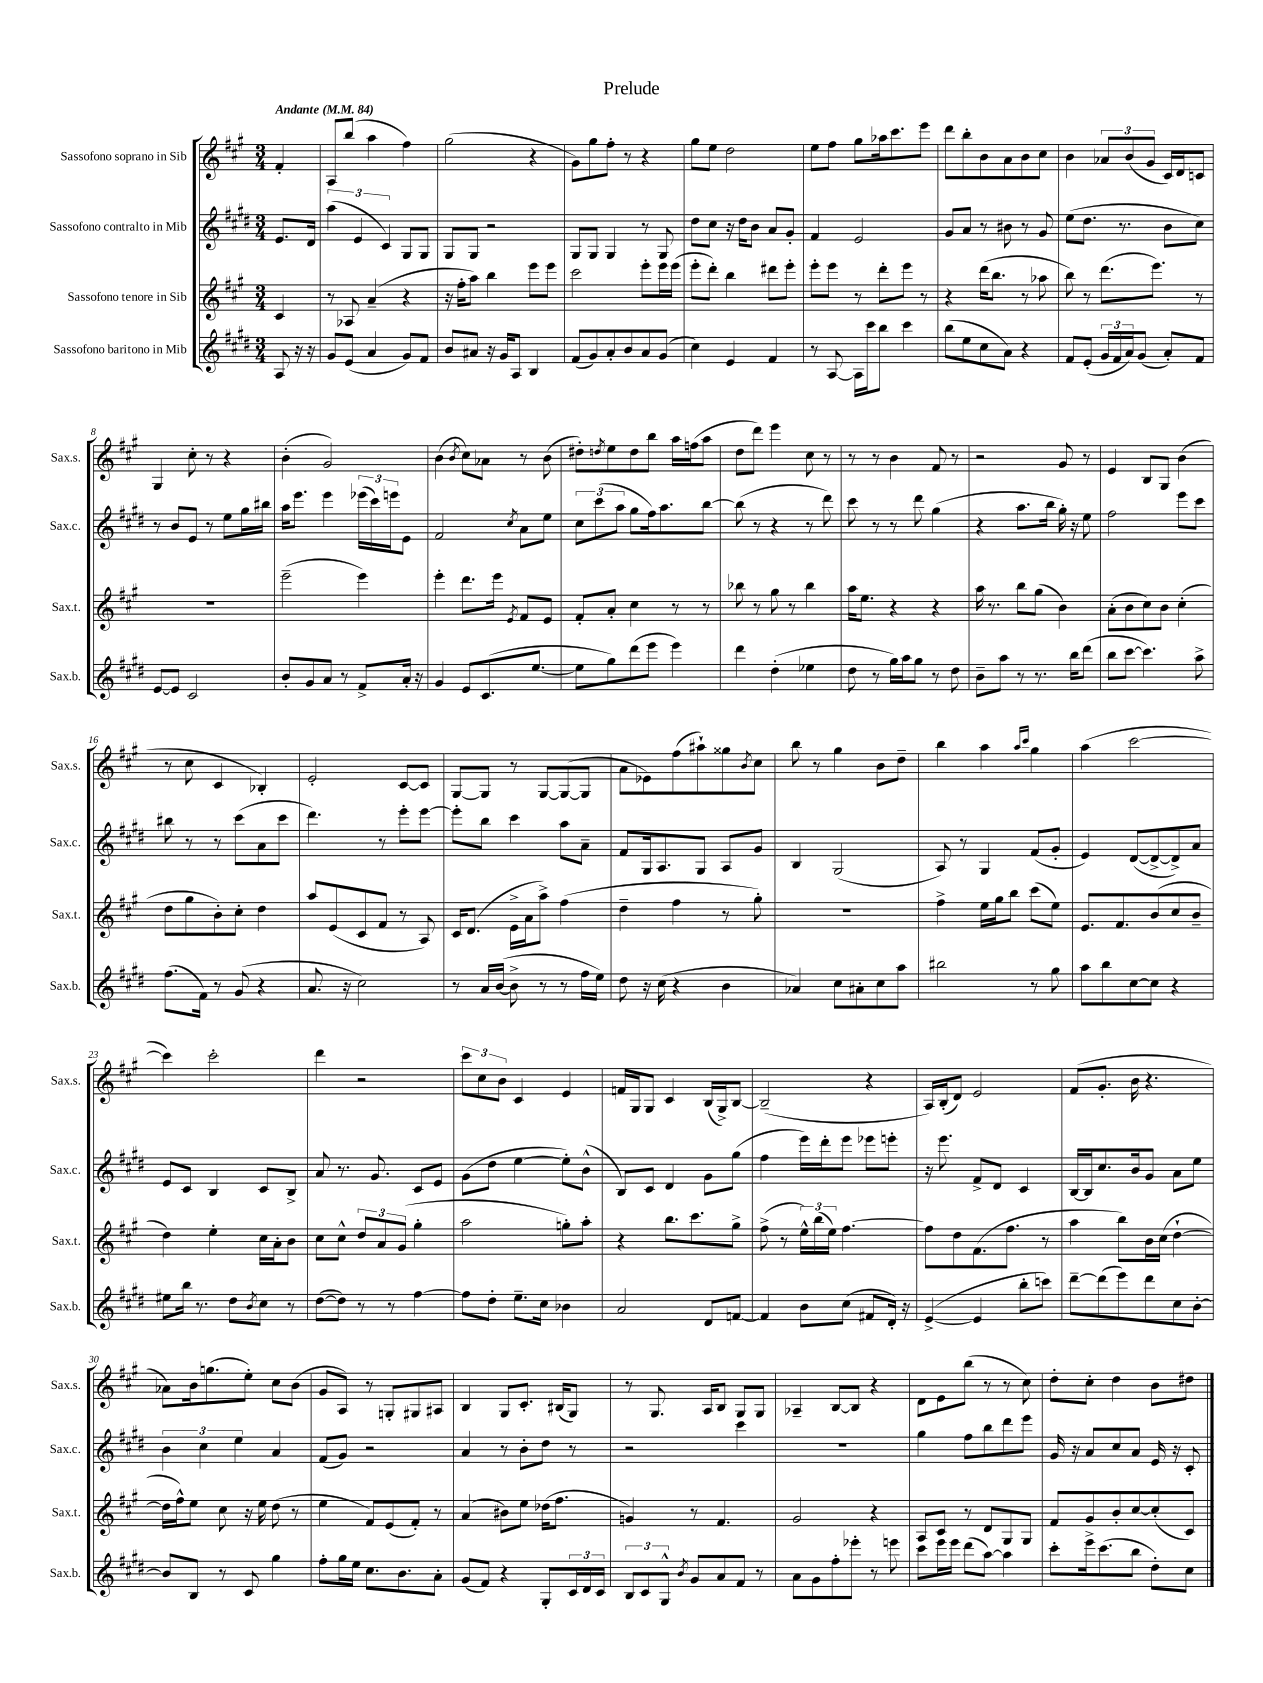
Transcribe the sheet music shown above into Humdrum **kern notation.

**kern	**kern	**kern	**kern
*part4	*part3	*part2	*part1
*staff4	*staff3	*staff2	*staff1
*I"Sassofono baritono in Mib	*I"Sassofono tenore in Sib	*I"Sassofono contralto in Mib	*I"Sassofono soprano in Sib
*I'Sax.b.	*I'Sax.t.	*I'Sax.c.	*I'Sax.s.
*clefG2	*clefG2	*clefG2	*clefG2
*k[f#c#g#d#]	*k[f#c#g#]	*k[f#c#g#d#]	*k[f#c#g#]
*M3/4	*M3/4	*M3/4	*M3/4
*MM84	*MM84	*MM84	*MM84
=	=	=	=
!	!	!	!LO:TX:a:B:t=Andante
8A/	4c#/	8.e/L	4f#'/
16r	.	.	.
16r	.	16d#/Jk	.
=1	=1	=1	=1
8g#/L	8r	(6aa\	8A/L
(8e/J	8A-X/	.	(8bb/J
.	.	6e/	.
4a/	(4a~/	.	4aa\
.	.	6c#/)	.
8g#/L)	4r	8G#/L	4ff#\)
8f#/J	.	8G#/J	.
=2	=2	=2	=2
8b/L	16r	8G#/L	(2gg#\
.	16ff#'\KL	.	.
8a#X/J	8aa\J)	8G#/J	.
16r	4bb\	2r	.
16g#/KL	.	.	.
8A/J	.	.	.
4B/	8eee\L	.	4r
.	8eee\J	.	.
=3	=3	=3	=3
(8f#/L	2ccc#\	8G#/L	8g#\L)
8g#/)	.	8G#/J	8gg#\
8a'/	.	4G#/	8ff#'\J
8b/	.	.	8r
8a/	8eee'\L	8r	4r
(8g#/J	16eee\L	8G#/	.
.	(16eee\JJ	.	.
=4	=4	=4	=4
4cc#\)	8eee'\L	8dd#\L	8gg#\L
.	8ddd'\J)	8cc#\J	8ee\J
4e/	4bb\	16r	2dd\
.	.	16dd#\KL	.
.	.	8b\J	.
4f#/	8ddd#X\L	8a/L	.
.	8eee'\J	8g#'/J	.
=5	=5	=5	=5
8r	8eee'\L	4f#/	8ee\L
[8A/	8eee\J	.	8ff#\J
16A\LL]	8r	2e/	8gg#\L
16ccc#\J	.	.	.
8bb\J	8ddd'\L	.	16aa-X\k
.	.	.	8.ccc#\
4ccc#\	8eee\J	.	.
.	8r	.	8eee\J
=6	=6	=6	=6
(8bb\L	4r	8g#/L	8ddd\L
8ee\	.	8a/J	8bb'\
8cc#\	(16ddd\KL	8r	8b\
.	8.bb\J	.	.
8a\J)	.	8b#X\	8a\
4r	8r	8r	8b\
.	8aa-X\	8g#/	8cc#\J
=7	=7	=7	=7
8f#/L	8bb\)	(8ee\L	4b\
(8e'/J	8r	8.dd#\J	.
24g#/LL	(8.ddd\L	.	12a-X/L
24f#/	.	.	.
.	.	8.r	.
24a/J)	.	.	(12b/
(8g#/J	.	.	.
.	.	.	12g#/J
.	8.eee\J)	.	.
8a'/L)	.	8b\L	16c#/LL)
.	.	.	16d/J
8f#/J	8r	8cc#\J)	8cn/J
!!LO:LB:g=z
=8	=8	=8	=8
[8e/L	2.r	8r	4G#/
8e/J]	.	8b/L	.
2c#/	.	8e/J	8cc#'\
.	.	8r	8r
.	.	8ee\L	4r
.	.	16gg#\L	.
.	.	16bb#X\JJ	.
=9	=9	=9	=9
8b'/L	(2eee~\	16aa\KL	(4b'\
.	.	8.eee\J	.
8g#/	.	.	.
8a/J	.	4eee\	2g#/)
8r	.	.	.
8f#^/L	4eee\)	(24eee-X\LL	.
.	.	24ccc#\)	.
.	.	24eeen\J	.
16a'/Jk	.	8e\J	.
16r	.	.	.
=10	=10	=10	=10
4g#/	4eee'\	2f#/	(4b\
.	.	.	8qb/
8e/L	8.ddd\L	.	8cc#\L)
(8.c#/	.	.	8a-X\J
.	16eee\Jk	.	.
.	8qe/	8qcc#/	.
.	8f#/L	8a\L	8r
[8.ee/J	.	.	.
.	8e/J	8ee\J	(8b\
=11	=11	=11	=11
8ee\L]	8f#'/L	12cc#\L	8dd#X'\L)
.	.	(12ccc#\	.
.	.	.	8qddn/
8gg#\)	8a'/J	.	8ee\
.	.	12aa\J	.
(8ddd#\	4cc#\	8gg#\L	8dd\
8eee\J	.	16ff#\k)	8bb\J
.	.	8.aa\	.
4eee\)	8r	.	16aa\LL
.	.	.	(16ffn\J
.	8r	[8bb\J	8aa\J
=12	=12	=12	=12
4ddd#\	8bb-X\	(8bb\]	8dd\L
.	8r	8r	8ddd\J)
(4dd#'\	8gg#\	4r	4eee\
.	8r	.	.
4ee-X\	4bb-\	8r	8cc#\
.	.	8ddd#\)	8r
=13	=13	=13	=13
8dd#\	16aa\KL	8ccc#\	8r
.	8.ee\J	.	.
8r	.	8r	8r
16gg#\LL)	4r	8r	4b\
16aa\J	.	.	.
8gg#\J	.	8ddd#\	.
8r	4r	(4gg#\	8f#/
8dd#\	.	.	8r
=14	=14	=14	=14
8b~\L	16aa\	4r	2r
.	8.r	.	.
8aa\J	.	.	.
8r	8bb\L	8.aa\L	.
8.r	(8gg#\J	.	.
.	.	16bb\Jk	.
.	4b\)	16gg#'\)	8g#/
16bb\KL	.	16r	.
(8ddd#\J	.	8ee\	8r
=15	=15	=15	=15
8bb\L	(8a'\L	2ff#\	4e/
[8ccc#\J	8b\	.	.
4.ccc#\])	8cc#\)	.	8B/L
.	8b\J	.	8G#/J
.	(4cc#'\	8eee\L	(4b\
8aa^\	.	8ccc#\J	.
!!LO:LB:g=z
=16	=16	=16	=16
(8.ff#\L	8dd\L	8bb#X\	8r
.	8gg#\	8r	8cc#\
16f#\Jk)	.	.	.
8r	8b'\)	8r	4c#/
(8g#/	8cc#'\J	(8ccc#\L	.
4r	4dd\	8a\	4B-X'/)
.	.	8ccc#\J	.
=17	=17	=17	=17
8.a/	8aa/L	4.ddd#\)	2e'/
.	(8e/	.	.
16r	.	.	.
2cc#\)	8c#/	.	.
.	8f#/J	8r	.
.	8r	8eee'\L	[8c#/L
.	8A/)	[8eee\J	8c#/J]
=18	=18	=18	=18
8r	16c#/KL	8eee'\L]	[8G#/L
.	(8.d/J	.	.
16a/LL	.	8bb\J	8G#/J]
([16b/JJ	.	.	.
8b^\]	16e^\LL	4ccc#\	8r
.	16a\J	.	.
8r	8aa^\J)	.	[8G#/L
8r	(4ff#\	8aa\L	(8G#/_
16ff#\LL	.	8a~\J	8G#/J]
16ee\JJ)	.	.	.
=19	=19	=19	=19
8dd#\	4dd~\	8f#/L	8a\L
16r	.	16G#/k	8e-X\)
(16cc#\	.	8.A/	.
4r	4ff#\	.	(8ff#\
.	.	8G#/J	8aa#X`\)
4b\	8r	8A/L	8gg##X\
.	.	.	8qb/
.	8gg#'\)	8g#/J	8cc#\J
=20	=20	=20	=20
4a-X/)	2.r	4B/	8bb\
.	.	.	8r
8cc#\L	.	(2G#/	4gg#\
8a#X'\	.	.	.
8cc#\	.	.	8b\L
8aa\J	.	.	8dd~\J
=21	=21	=21	=21
2bb#X\	4ff#^\	8A/)	4bb\
.	.	8r	.
.	16ee\LL	4G#/	4aa\
.	16gg#\J	.	.
.	8bb\J	.	.
.	.	.	16qqaa/LL
.	.	.	16qqccc#/JJ
8r	(8ccc#\L	(8f#/L	4gg#\
8gg#\	8ee\J)	8g#'/J	.
=22	=22	=22	=22
8aa\L	8.e/L	4e/)	(4aa\
8bb\	.	.	.
.	8.f#/	.	.
[8cc#\	.	([8d#/L	[2ccc#\
8cc#\J]	(8b/	8d#^/_	.
4r	8cc#/	8d#^/])	.
.	8b~/J	8a/J	.
!!LO:LB:g=z
=23	=23	=23	=23
8ee#X\L	4dd\)	8e/L	4ccc#\])
16bb\Jk	.	8c#/J	.
8.r	.	.	.
.	4ee'\	4B/	2ccc#'\
8dd#\L	.	.	.
8qb/	.	.	.
8cc#\J	16cc#\LL	8c#/L	.
.	16a'\J	.	.
8r	8b\J	8B^/J	.
=24	=24	=24	=24
([8dd#\L	8cc#\L	8a/	4ddd\
8dd#\J])	8cc#^^\J	8.r	.
8r	12dd/L	.	2r
.	.	8.g#/	.
.	12a/	.	.
8r	.	.	.
.	(12g#/J	.	.
[4ff#\	4gg#'\	8c#/L	.
.	.	8e/J	.
=25	=25	=25	=25
8ff#\L]	2aa\	(8g#\L	12ccc#\L
.	.	.	12cc#\
8dd#'\J	.	8dd#\J	.
.	.	.	12b\J
8.ee~\L	.	[4ee\	4c#/
16cc#\Jk	.	.	.
4b-X\	8ggn'\L)	8ee'\L])	4e/
.	8aa'\J	(8b^^\J	.
=26	=26	=26	=26
2a/	4r	8B/L)	16fn/LL
.	.	.	16G#/J
.	.	8c#/J	8G#/J
.	8.bb\L	4d#/	4c#/
.	8.ccc#\	.	.
8d#/L	.	8g#\L	(16B/LL
.	.	.	16G#^/J)
[8fn/J	8gg#^\J	(8gg#\J	[8B/J
=27	=27	=27	=27
4f/]	(8ff#^\	4ff#\	(2B~/]
.	8r	.	.
8b\L	24ee^^\LL)	16eee\LL)	.
.	(24bb\	.	.
.	.	16ddd#'\J	.
.	24ee\JJ)	.	.
(8cc#\J	[4.ff#\	8eee\J	.
8f#X/L	.	8eee-X\L	4r
16d#'/Jk)	.	8eeen'\J	.
16r	.	.	.
=28	=28	=28	=28
([4e^/	8ff#\L]	16r	16A/LL)
.	.	8.eee\	(16B'/J
.	8dd\	.	8d/J)
4e/]	(8.f#\	8f#^/L	2e/
.	.	8d#/J	.
.	8.ff#\J	.	.
8bb'\L	.	4c#/	.
8cccn\J)	8r	.	.
=29	=29	=29	=29
[8ddd#~\L	4aa\	[16B/LL	(8f#/L
.	.	16B/J]	.
(8ddd#\]	.	8.cc#/	8.g#'/J
8eee\)	8bb\L)	.	.
.	.	16b/k	16b\
8ddd#\	16b\L	8g#/J	4.r
.	(16cc#\JJ	.	.
8cc#\	[4dd`\	8a\L	.
[8b'\J	.	8ee\J	.
!!LO:LB:g=z
=30	=30	=30	=30
8b/L]	16dd\LL]	6b\	8a-X\L)
.	16ff#^^\J)	.	.
8B/J	8ee\J	.	16b\k
.	.	6cc#\	.
.	.	.	(8.ggn\
8r	8cc#\	.	.
.	.	6ee\	.
8c#/	16r	.	8ee'\J)
.	16ee\	.	.
4gg#\	(8dd\	4a/	8cc#\L
.	8r	.	(8b\J
=31	=31	=31	=31
8ff#'\L	4ee\	(8f#/L	8g#/L
16gg#\L	.	8g#/J)	8A/J)
16ee\JJ	.	.	.
8.cc#\L	8f#/L)	2r	8r
.	(8e/	.	8Gn'/L
8.b\	.	.	.
.	8f#'/J)	.	8G#X/
8a'\J	8r	.	8A#X/J
=32	=32	=32	=32
(8g#/L	(4a/	4a/	4B/
8f#/J)	.	.	.
4r	8b#X\L)	8r	8G#/L
.	8ee\J	8b'\L	8.c#'/J
8G#'/L	(16dd-X\KL	8dd#\J	.
.	8.ff#\J	.	(16B#X/KL
24c#/L	.	8r	8G#/J)
24d#/	.	.	.
24c#/JJ	.	.	.
=33	=33	=33	=33
12B/L	4gn/)	2r	8r
12c#/	.	.	.
.	.	.	8.G#/
12G#^^/J	.	.	.
8qb/	.	.	.
8g#/L	8r	.	.
.	.	.	16A/KL
8a/	4.f#/	.	8B/J
8f#/J	.	4ccc#\	8G#/L
8r	.	.	8G#/J
=34	=34	=34	=34
8a\L	2g#/	2.r	4A-X~/
8g#\	.	.	.
8ff#'\	.	.	[8B/L
8eee-X'\J	.	.	8B/J]
8r	4r	.	4r
8eeen\	.	.	.
=35	=35	=35	=35
8ccc#\L	8A/L	4gg#\	8d\L
16eee\L	8c#/J	.	8e\
16eee\JJ	.	.	.
(8ddd#\L	8r	8ff#\L	(8bb\J
[8aa\J)	8d/L	8bb\	8r
4aa\]	8G#/	8ddd#\	8r
.	8G#/J	8eee\J	8cc#\)
=36	=36	=36	=36
8ccc#'\L	8f#/L	16g#/	8dd'\L
.	.	16r	.
16eee^\k	8g#/	8a/L	8cc#'\J
(8.ccc#\	.	.	.
.	8b'/	8cc#/	4dd\
8bb\J	[8cc#/	8a/J	.
8dd#'\L)	(8cc#'/]	16e/	8b\L
.	.	16r	.
8cc#\J	8c#/J)	8c#'/	8dd#X\J
==	==	==	==
*-	*-	*-	*-
